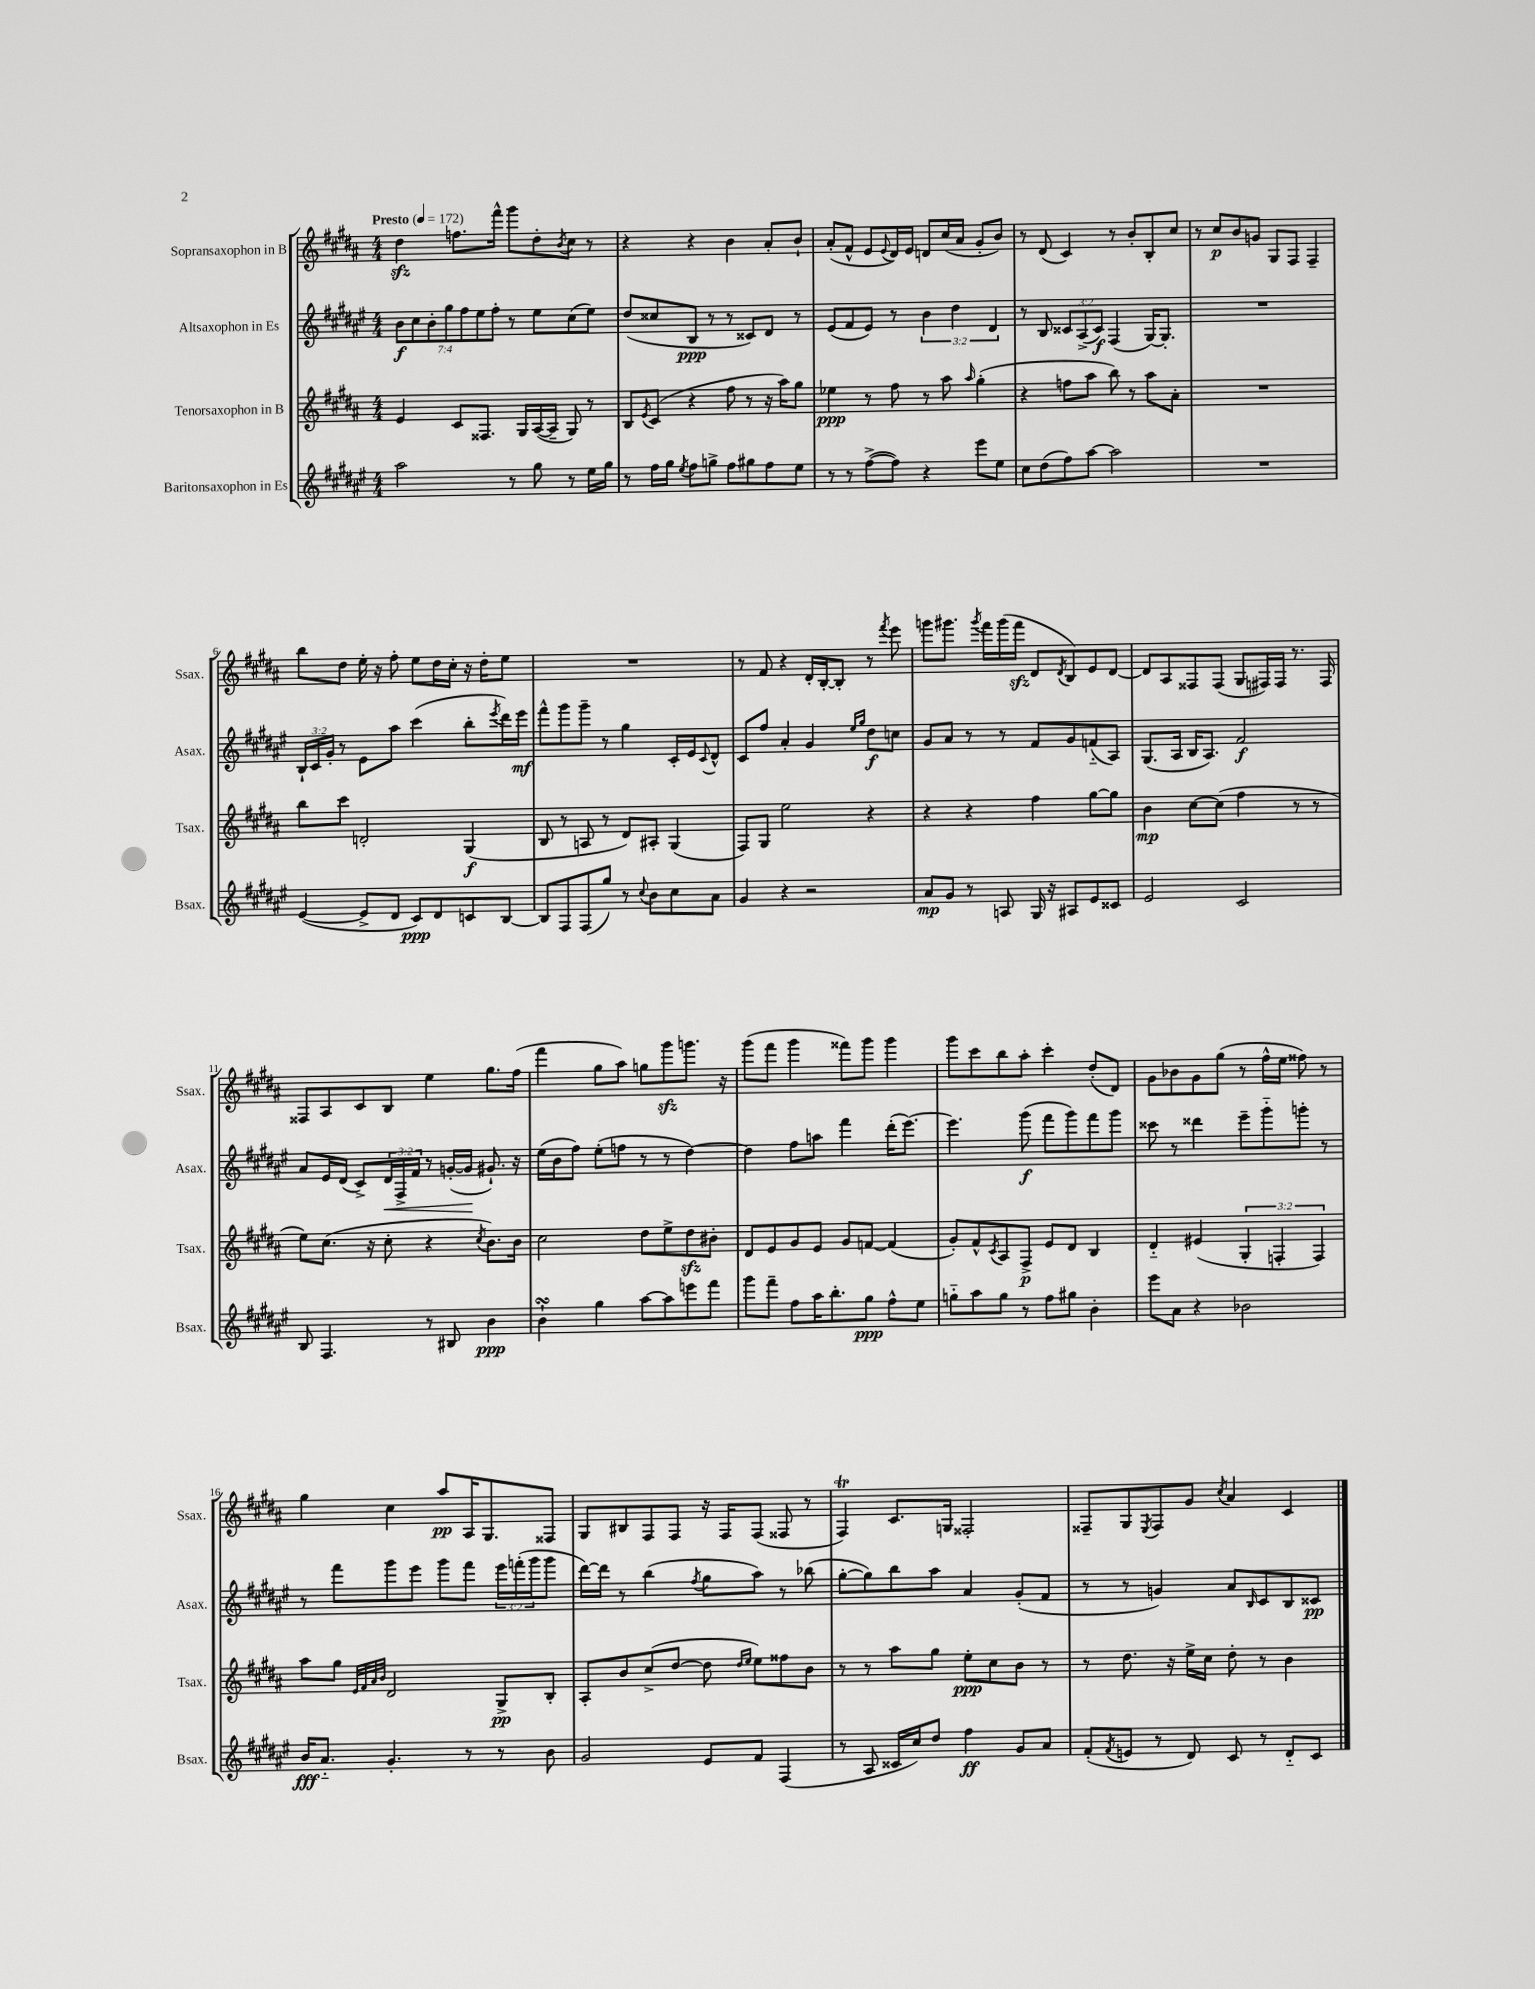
<<
\new StaffGroup <<
\new Staff = "s0" \with { instrumentName = "Sopransaxophon in B" shortInstrumentName = "Ssax." } {
    \clef treble \key b \major \numericTimeSignature \time 4/4 \tempo "Presto" 4 = 172
    dis''4\sfz f''8. fis'''16-^ gis'''8 dis''8-. \acciaccatura { b'8 } cis''8 r8 |
    r4 r4 b'4 ais'8-. b'8-! |
    ais'8-.( fis'8-^ e'8 \appoggiatura { e'8 } dis'16) e'16 d'8 cis''16( ais'16 gis'8-. b'8) |
    r8 dis'8( cis'4) r8 b'8-. b8-. cis''8 |
    r8 cis''8\p b'8 g'8 gis8 fis8 fis4-- |
    b''8 dis''8 e''16-. r16 fis''8-. e''8 dis''16 cis''16-. r16 dis''16-. e''8 |
    R1 |
    r8 fis'8 r4 dis'16-. b16~-. b8-. r8 \acciaccatura { fis'''8 } e'''8 |
    g'''8 gis'''8. \acciaccatura { gis'''8 } fis'''16 gis'''16( fis'''16\sfz dis'8 \acciaccatura { dis'8 } b8) e'8 dis'8~ |
    dis'8 ais8 fisis8 fisis8( gis8 fis16) fis16 r8. fis16 |
    fisis8 ais8 cis'8 b8 e''4 gis''8. fis''16( |
    fis'''4 gis''8 ais''8) g''8 gis'''8\sfz g'''8. r16 |
    gis'''8( fis'''8 gis'''4 fisis'''8) gis'''8 gis'''4 |
    gis'''8 cis'''8 b''8 ais''8-. cis'''4-. dis''8-.( dis'8) |
    gis'8 bes'8 gis'8 gis''8( r8 fis''16-^ e''16 fisis''8) r8 |
    gis''4 cis''4 ais''8\pp ais16 gis8. fisis8 |
    gis8 bis8 fis8 fis8 r16 fis16 fis8( fisis8 r8 |
    fis4\trill) cis'8. g16 fisis2-. |
    fisis8-- gis8 \acciaccatura { e8 } fisis8 gis'8 \acciaccatura { cis''8 } ais'4 cis'4 \bar "|." |
}
\new Staff = "s1" \with { instrumentName = "Altsaxophon in Es" shortInstrumentName = "Asax." } {
    \clef treble \key fis \major \numericTimeSignature \time 4/4 \override Staff.TupletNumber.text = #tuplet-number::calc-fraction-text
    \tuplet 7/4 { b'8\f cis''8 b'8-. gis''8 fis''8 eis''8 fis''8-. } r8 eis''8 cis''8( eis''8) |
    dis''8( cisis''8 b8\ppp r8 r8 cisis'8) dis'8 r8 |
    eis'8( fis'8 eis'8) r8 \tuplet 3/2 { b'4 dis''4 dis'4 } |
    r8 b8 \tuplet 3/2 { cisis'8 ais8->( cisis'8\f) } fis4( gis16~) gis8.-. |
    R1 |
    \tuplet 3/2 { b16-! cis'16 gis'16-. } r8 eis'8 ais''8 cis'''4( b''8-. \acciaccatura { eis'''8 } dis'''16) eis'''16\mf |
    fis'''8-^ gis'''8 gis'''8-- r8 gis''4 cis'16-. eis'16 \appoggiatura { cis'8 } dis'8-^ |
    cis'8 fis''8 ais'4-. gis'4 \grace { eis''16 gis''16 } dis''8\f c''8 |
    gis'8 ais'8 r8 r8 fis'8 gis'8 f'8-_( ais8) |
    gis8.( ais16 b16 ais8.) fis'2\f |
    ais'8 eis'16 dis'16( cis'8->) \tuplet 3/2 { dis'16\< fis16-> fis'16 } r8 g'16~-.( g'16\! gis'8.-!) r16 |
    eis''16( b'16 fis''8) eis''8-.( f''8 r8 r8 dis''4~) |
    dis''4 fis''8 a''8 fis'''4 dis'''16-.( eis'''8.~) |
    eis'''4. gis'''8\f( fis'''8 gis'''8) fis'''8 gis'''8 |
    cisis'''8 r8 disis'''4 eis'''8-- gis'''8-_ g'''8-. r8 |
    r8 fis'''8 gis'''8 eis'''8 gis'''8 fis'''8 \tuplet 3/2 { eis'''16 f'''16-.( gis'''16 } gis'''8 |
    dis'''16~) dis'''16 r8 b''4( \acciaccatura { fis''8 } gis''8 ais''8) r8 bes''8( |
    gis''8~-. gis''8) b''8 ais''8 ais'4 gis'8-.( fis'8 |
    r8 r8 g'4) ais'8 \grace { b16 } cis'8 b8 cisis'8\pp \bar "|." |
}
\new Staff = "s2" \with { instrumentName = "Tenorsaxophon in B" shortInstrumentName = "Tsax." } {
    \clef treble \key b \major \numericTimeSignature \time 4/4 \override Staff.TupletNumber.text = #tuplet-number::calc-fraction-text
    e'4 cis'8 fisis8. gis16 ais16~( ais16-- gis8) r8 |
    b8 \acciaccatura { e'8 } cis'8( r4 fis''8 r8 r16 ais''16) gis''8 |
    ees''4\ppp r8 fis''8 r8 ais''8 \grace { ais''16 } gis''4-.( |
    r4 f''8 ais''8 b''8) r8 ais''8 ais'8-. |
    R1 |
    b''8 cis'''8 d'2-. gis4\f( |
    b8 r8 a8 r8 dis'8) ais8-. gis4( |
    fis8) gis8 e''2 r4 |
    r4 r4 fis''4 gis''8~ gis''8 |
    b'4\mp cis''8~ cis''8( fis''4 r8 r8 |
    e''8) cis''8.( r16 cis''8-. r4 \acciaccatura { cis''8 } b'8.) b'16 |
    cis''2 dis''8 e''8-> dis''8\sfz bis'8-. |
    dis'8 e'8 gis'8 e'8 gis'8 f'8~ f'4( |
    gis'8-.) fis'8-^ \acciaccatura { cis'8 } ais8 fis8->\p e'8 dis'8 b4 |
    dis'4-_ eis'4( \tuplet 3/2 { gis4-. f4-. f4) } |
    ais''8 gis''8 \grace { e'32 fis'32 ais'32 b'32 } dis'2 gis8->\pp b8-. |
    ais8-. b'8 cis''8->( dis''8~ dis''8 \grace { dis''16 e''16 } e''8) fisis''8 b'8 |
    r8 r8 ais''8 gis''8 e''8-.\ppp cis''8 b'8 r8 |
    r8 dis''8. r16 e''16-> cis''16 dis''8-. r8 b'4 \bar "|." |
}
\new Staff = "s3" \with { instrumentName = "Baritonsaxophon in Es" shortInstrumentName = "Bsax." } {
    \clef treble \key fis \major \numericTimeSignature \time 4/4
    ais''2 r8 gis''8 r8 eis''16 gis''16 |
    r8 fis''16 gis''16 \acciaccatura { eis''8 } fis''8 g''8-> fis''8 gis''8 fis''8 eis''8 |
    r8 r8 fis''8~->( fis''8) r4 eis'''8 eis''8 |
    cis''8 dis''8( fis''8) ais''8~ ais''2 |
    R1 |
    eis'4~( eis'8-> dis'8 cis'8\ppp) dis'8 c'8 b8~ |
    b8 fis8 fis8( gis''8) r8 \appoggiatura { cis''8 } b'8 cis''8 ais'8 |
    gis'4 r4 r2 |
    ais'8\mp gis'8 r8 a8 gis16 r16 ais8 eis'8 cisis'8 |
    eis'2 cis'2 |
    b8 fis4. r8 bis8 b'4\ppp |
    b'4-!\turn gis''4 ais''8~ ais''8 e'''8 fis'''8 |
    gis'''8 fis'''8-- fis''8 ais''16 b''8.-. gis''8\ppp fis''8-^ eis''8 |
    g''8-_ ais''8 g''8 r8 fis''8 gis''8 b'4-. |
    eis'''8 ais'8 r4 bes'2 |
    b'16\fff ais'8.-_ gis'4.-. r8 r8 b'8 |
    gis'2 eis'8 fis'8 fis4( |
    r8 ais8 cisis'16 cis''16) dis''8 fis''4\ff gis'8 ais'8 |
    fis'8-.( \acciaccatura { fis'8 } e'8 r8 dis'8) cis'8 r8 dis'8-_ cis'8 \bar "|." |
}
>>
>>
